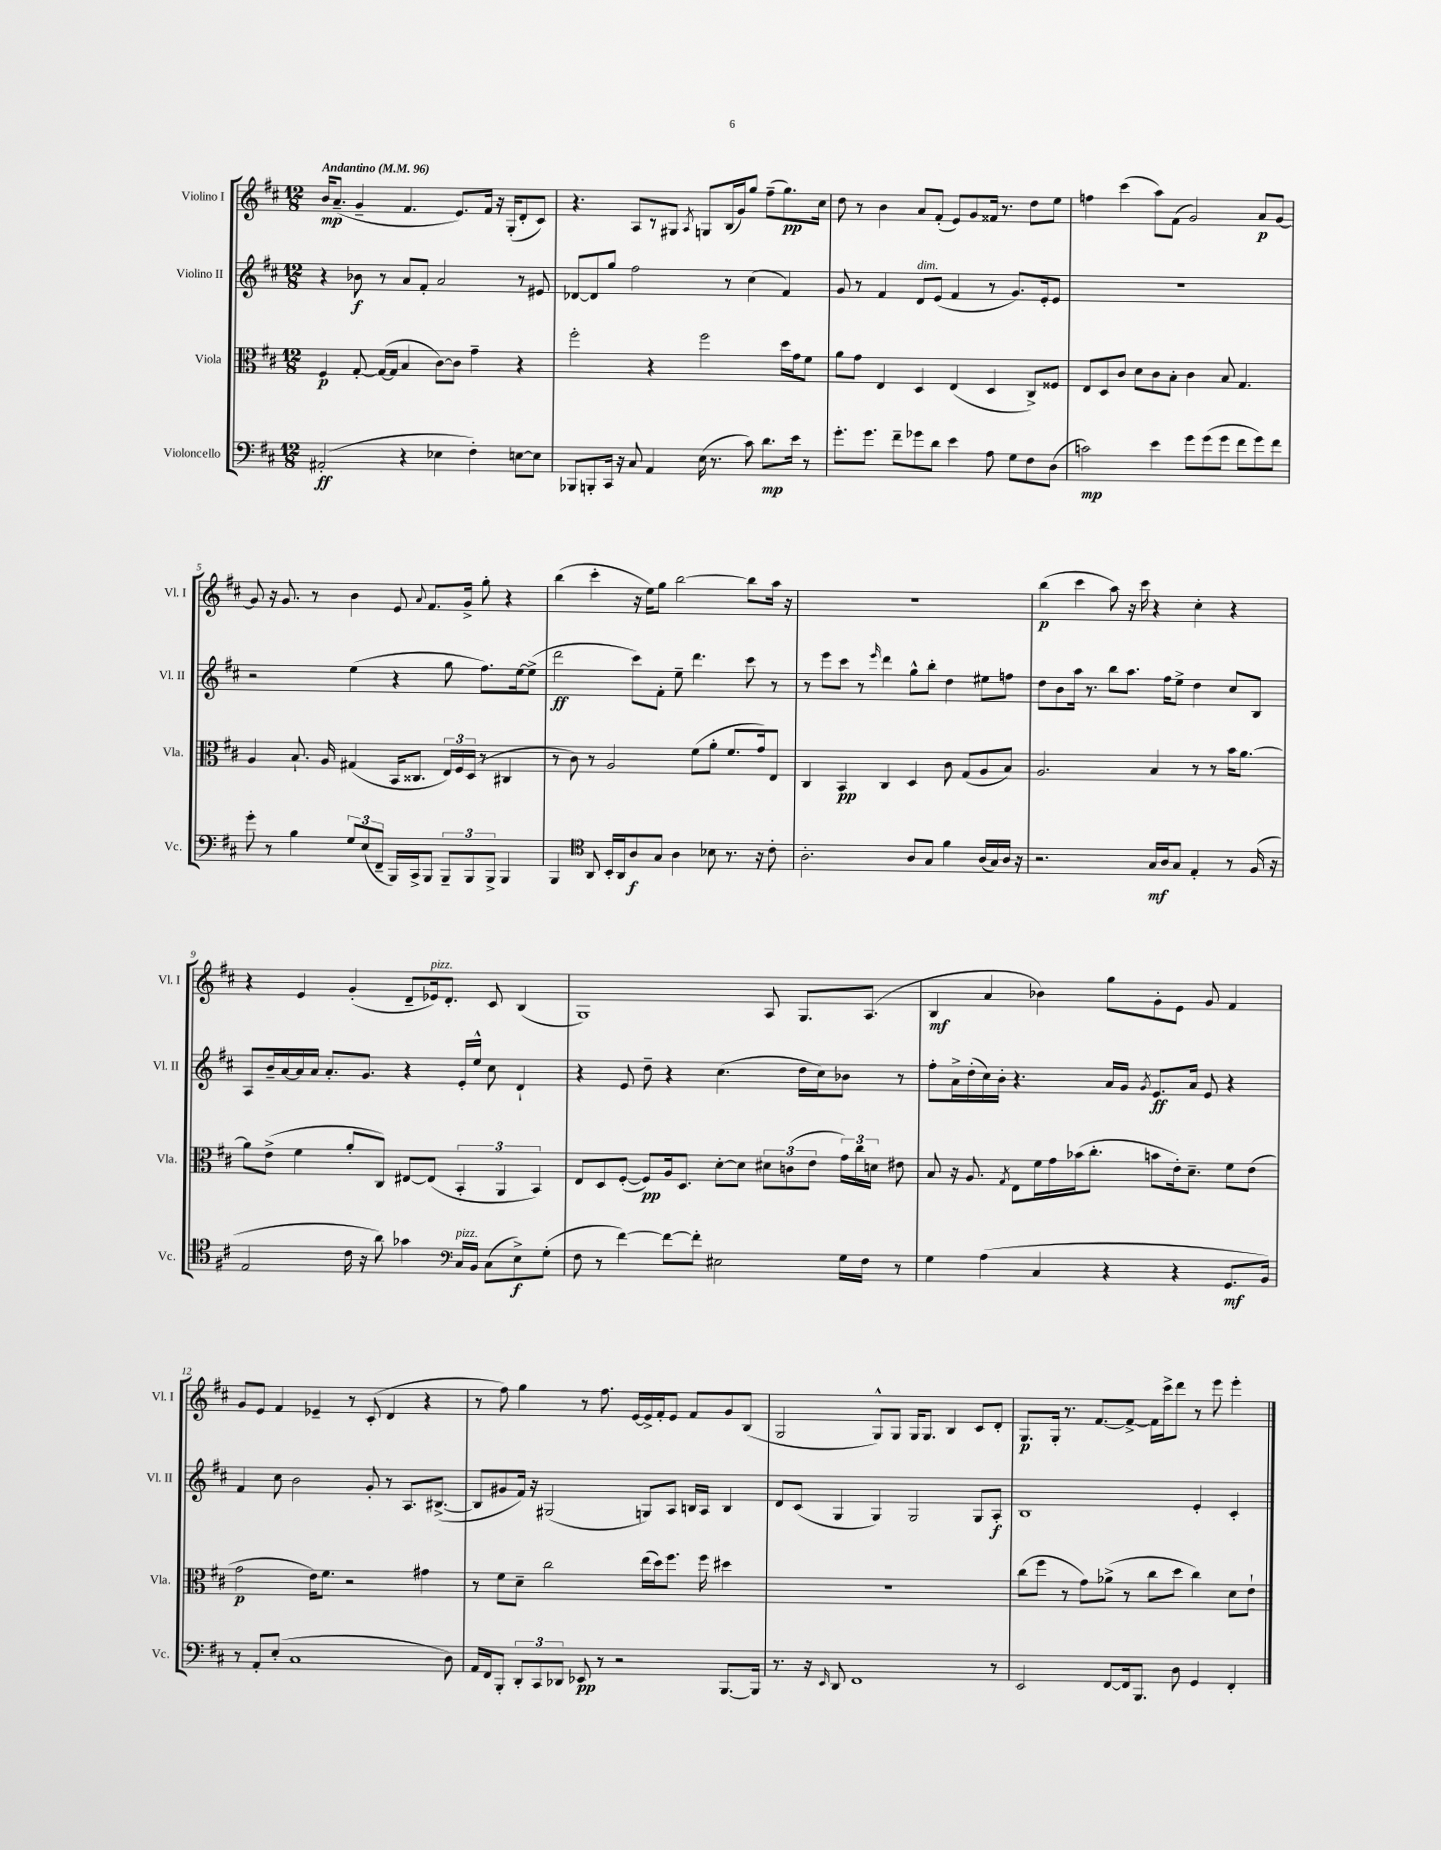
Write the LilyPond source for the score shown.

<<
\new StaffGroup <<
\new Staff = "s0" \with { instrumentName = "Violino I" shortInstrumentName = "Vl. I" } {
    \clef treble \key d \major \numericTimeSignature \time 12/8 \tempo "Andantino" 4 = 96
    \autoBeamOff b'16[\mp a'8.]--( g'4-- fis'4. e'8.[) fis'16] r16 g16[-.( d'8-. cis'8]) |
    r4. a8[ r8 gis8] \acciaccatura { a8 } g8[ b16( g'16) g''8] fis''8[--( g''8.\pp) cis''16] |
    d''8 r8 b'4 a'8[ fis'8]-.( e'8[) g'8 fisis'16] r8. d''8[ e''8] |
    f''4 cis'''4( a''8[) fis'8]( g'2) a'8[\p g'8]~ |
    g'8 r16 g'8. r8 b'4 e'8 \appoggiatura { a'8 } fis'8.[ g'16]-> g''8-. r4 |
    b''4( cis'''4-. r16 e''16[) g''8] b''2~ b''8[ a''16] r16 |
    R1. |
    b''4\p( cis'''4 a''8) r16 cis'''16 r4 cis''4-. r4 |
    r4 e'4 g'4-.( d'8[-- ees'16^\markup { \italic "pizz." }) d'8.]-. cis'8 b4( |
    g1) a8 g8.[ a8.]( |
    b4\mf a'4 bes'4) g''8[ g'8-. e'8] g'8 fis'4 |
    g'8[ e'8] fis'4 ees'4-- r8 cis'8-.( d'4 r4 |
    r8 fis''8) g''4 r8 fis''8. e'16[~ e'16-> fis'16-. e'8] fis'8[ g'8 b8]( |
    g2 g8[-^) g8] g16[ g8.] b4 cis'8[ d'8]-. |
    g8.[\p g16]-. r8. fis'8.[~ fis'8]~-> fis'16[ cis'''16-> d'''8] r8 e'''8 e'''4-. \bar "|." |
}
\new Staff = "s1" \with { instrumentName = "Violino II" shortInstrumentName = "Vl. II" } {
    \clef treble \key d \major \numericTimeSignature \time 12/8
    \autoBeamOff r4 bes'8\f r8 a'8[ fis'8]-. a'2 r8 eis'8 |
    des'8[~ des'8 g''8] fis''2 r8 cis''4( fis'4) |
    g'8 r8 fis'4 d'8[^\markup { \italic "dim." } e'8]( fis'4 r8 g'8.[) e'16-. e'8] |
    R1. |
    r2 e''4( r4 g''8 fis''8.[) e''16~ e''8]->( |
    d'''2\ff cis'''8[) fis'8]-. e''8-- d'''4. cis'''8 r8 |
    r8 e'''8[ cis'''8] r8 \grace { e'''16 } d'''4 g''8[-^ b''8]-. d''4 eis''8[ f''8] |
    d''8[ b'8 a''16] r8. b''8[ a''8.] fis''16[ e''8]-> d''4 cis''8[ b8] |
    a8[ b'16-- a'16~ a'16 a'16] a'8.[-. g'8.] r4 e'16[-. e''16]-^ cis''8 d'4-! |
    r4 e'8 d''8-- r4 cis''4.( d''16[ cis''16) bes'8] r8 |
    fis''8[-. a'16-> d''16-.( cis''16) b'16]-. r4. a'16[ g'16] \acciaccatura { g'8 } e'8.[\ff a'16] e'8 r4 |
    fis'4 cis''8 b'2 g'8-. r8 a8.[ bis8.]~->( |
    bis8[ gis'8 fis'16]) r16 gis2( g8[) a8] b16[ a16] b4 |
    d'8[ cis'8]( g4 g4) g2 g8[ a8]-.\f |
    b1 e'4-. cis'4-. \bar "|." |
}
\new Staff = "s2" \with { instrumentName = "Viola" shortInstrumentName = "Vla." } {
    \clef alto \key d \major \numericTimeSignature \time 12/8
    \autoBeamOff fis4\p g8~-. g16[~( g16] b4 cis'8[~) cis'8] g'4-- r4 |
    fis''2-. r4 fis''2 d''16[ g'16 fis'8] |
    a'8[ g'8] e4 d4 e4( d4 cis8[->) fisis8] |
    e8[ d8 cis'8] d'8[ cis'8 b8]-. cis'4 b8 g4. |
    a4 b8.-! a16 gis4( b,16[ cisis8.] \tuplet 3/2 { e16[) fis16 d16]( } r8 cis4 |
    r8 cis'8) r8 a2 fis'8[( a'8]-. fis'8.[ g'16) e8] |
    cis4 b,4\pp cis4 d4 cis'8 g8[( a8 b8]) |
    a2. b4 r8 r8 b'16[ a'8.]~ |
    a'8[ e'8]->( fis'4 a'8[-. cis8]) eis8[~ eis8]( \tuplet 3/2 { b,4-. a,4 b,4) } |
    e8[ d8 fis8]~-.( fis8[\pp) a16 d8.] d'8[~-. d'8] \tuplet 3/2 { dis'8[ c'8( e'8] } \tuplet 3/2 { g'16[) cis''16 d'16] } eis'8 |
    b8 r16 a8. \acciaccatura { g8 } e8[ fis'16 g'16 bes'16( cis''8.]-. b'8[ e'16-.) d'8.]-- fis'8[ e'8]( |
    g'2\p e'16[) fis'8.] r2 gis'4 |
    r8 fis'8[ d'8]-- cis''2 e''16[( d''16) fis''8.] fis''16 dis''4 |
    R1. |
    cis''8[( fis''8] r8 g'8[) aes'8]->( r8 cis''8[ d''8] cis''4) d'8[ e'8]-! \bar "|." |
}
\new Staff = "s3" \with { instrumentName = "Violoncello" shortInstrumentName = "Vc." } {
    \clef bass \key d \major \numericTimeSignature \time 12/8
    \autoBeamOff ais,2-.\ff( r4 ees4 fis4-.) e8[~ e8] |
    bes,,8[ b,,8-. cis,16] r16 cis8 a,4 e16( r8. cis'8) d'8.[\mp e'16] r8 |
    g'8.[-. g'8.] fis'8[-- ges'8 d'8] e'4 a8 g8[ fis8 d8]( |
    c'2\mp) e'4 g'8[ g'8( g'8] fis'8[ g'8) fis'8] |
    g'8-. r8 b4 \tuplet 3/2 { g8[ e8( fis,8]-- } b,,16[) cis,16-> b,,8] \tuplet 3/2 { b,,8[-- b,,8 b,,8]-> } b,,4 |
    b,,4 \clef tenor a,8 b,16[-. a,16 a8\f g8] a4 bes8 r8. r16 cis'8-. |
    a2.-. a8[ g8] fis'4 a16[( g16) a16] r16 |
    r2. g16[\mf a16 g8] e4-. r8 fis16( r16 |
    e2 cis'16 r16 a'8) ges'4 \clef bass cis16[^\markup { \italic "pizz." } b,16] cis8[( e8->\f) g8]-.( |
    fis8 r8 fis'4~) fis'8[~ fis'8]-. eis2 g16[ fis16] r8 |
    g4 a4( cis4 r4 r4 g,8.[\mf b,16]) |
    r8 a,8[-. e8]-.( cis1 d8) |
    a,16[ fis,16 b,,8]-. \tuplet 3/2 { d,8[-. cis,8 des,8] } ees,8\pp r8 r2 b,,8.[~ b,,16] |
    r8. r16 \grace { e,16 } d,8 fis,1 r8 |
    e,2 fis,8[~ fis,16 b,,8.] d8 g,4 fis,4-. \bar "|." |
}
>>
>>
